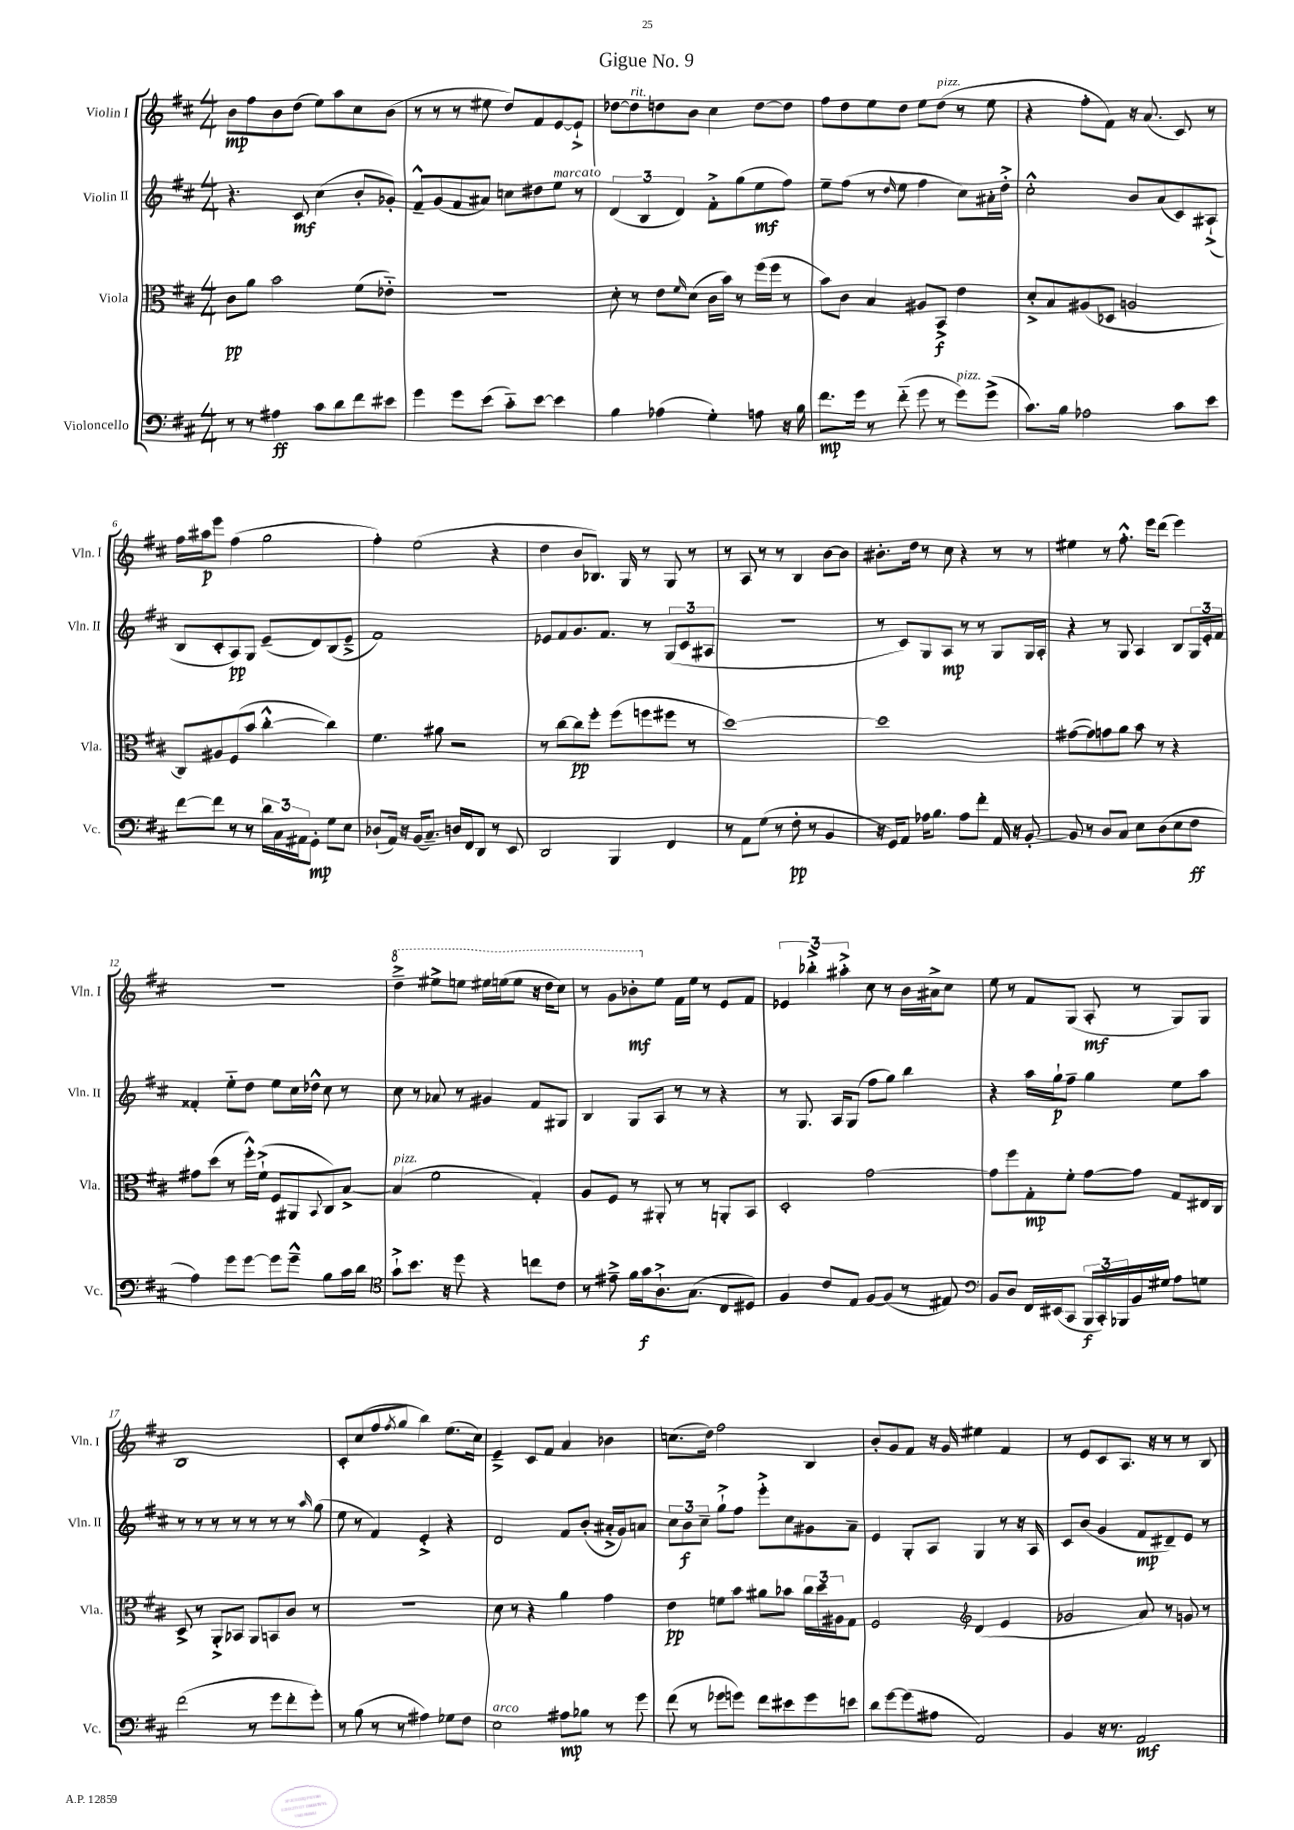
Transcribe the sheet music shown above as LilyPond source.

\header { title = "Gigue No. 9" }
<<
\new StaffGroup <<
\new Staff = "s0" \with { instrumentName = "Violin I" shortInstrumentName = "Vln. I" } {
    \clef treble \key d \major \numericTimeSignature \time 4/4
    b'8\mp fis''8 b'8 d''8( e''8) a''8 cis''8 b'8( |
    r8 r8 r8 eis''8 d''8) fis'8 e'8~ e'8-!-> |
    des''8~ des''8^\markup { \italic "rit." } d''8 b'8 cis''4 d''8~ d''8 |
    fis''8 d''8 e''8 d''8 e''8 d''8^\markup { \italic "pizz." }( r8 e''8 |
    r4 fis''8-. fis'8) r16 a'8.( cis'8) r8 |
    fis''16 ais''16\p e'''8 fis''4( g''2 |
    fis''4-.) e''2( r4 |
    d''4 b'8 bes8.) g16 r8 g8 r8 |
    r8 a8 r8 r8 b4 b'8~ b'8 |
    bis'8.-. d''16 r8 cis''8 r4 r8 r8 |
    eis''4 r8 fis''8.-.-^ e'''16 d'''8( e'''4) |
    R1 |
    \ottava #1 d'''4---> eis'''8-> e'''8 eis'''16 e'''16( e'''8 r16 d'''16 cis'''8) |
    r8 g''8 bes''8-.\mf \ottava #0 e''8 fis'16 e''16 r8 e'8 fis'8 |
    \tuplet 3/2 { ees'4 bes''4-.-> ais''4-.-> } cis''8 r8 b'16 ais'16-> cis''8 |
    e''8 r8 fis'8 g8( a8-.\mf r8 g8) g8 |
    b1 |
    cis'8-. cis''8( fis''8 \acciaccatura { fis''8 } g''8 b''4) e''8.( cis''16) |
    e'4---> cis'8 fis'8 a'4 bes'4 |
    c''8.( d''16) fis''2 b4 |
    b'8-. g'8 fis'8 r16 g'16 eis''4 fis'4 |
    r8 e'8 cis'8 a8. r16 r8 r8 b8 \bar "|." |
}
\new Staff = "s1" \with { instrumentName = "Violin II" shortInstrumentName = "Vln. II" } {
    \clef treble \key d \major \numericTimeSignature \time 4/4
    r4. cis'8\mf cis''4( b'8-. ges'8-.) |
    fis'8---^ g'8( fis'8 ais'8) c''8 dis''8 e''8^\markup { \italic "marcato" } r8 |
    \tuplet 3/2 { d'4( b4 d'4) } fis'8-.-> g''8( e''8\mf fis''8) |
    e''8-- fis''8( r8 \grace { d''16 } e''8 fis''4 cis''8) ais'16-. d''16-.-> |
    cis''2-.-^ b'8 a'8( cis'8) ais8-!->( |
    b8 cis'8-. a8\pp) g8 e'8--( d'8) b8( e'8---> |
    fis'1) |
    ees'8 fis'8 g'8. fis'8. r8 \tuplet 3/2 { g8( cis'8 ais8 } |
    R1 |
    r8 cis'8) g8 a8\mp r8 r8 g8 g16 a16-. |
    r4 r8 g8 a4 b8 \tuplet 3/2 { g16 e'16-. fis'16 } |
    fisis'4-. e''8-_ d''8 e''8 cis''16 des''16-^ cis''8 r8 |
    cis''8 r8 aes'8 r8 gis'4 fis'8 gis8 |
    b4 g8 a8 r8 r8 r4 |
    r8 g8. a16 g8( fis''8 g''8) b''4 |
    r4 a''16 g''16-!\p fis''8-- g''4 e''8 a''8 |
    r8 r8 r8 r8 r8 r8 r8 \grace { a''16 } g''8( |
    e''8 r8 fis'4) e'4-.-> r4 |
    d'2 fis'8 b'8-.( ais'16-.-> g'16) a'8 |
    \tuplet 3/2 { cis''8 b'8\f cis''8-- } g''8-!-> fis''8 e'''8-.-> cis''8 gis'8 a'8-- |
    e'4 g8-. a8 g4 r8 r16 a16 |
    cis'8 b'8( g'4 fis'8\mp dis'8--) e'8 r8 \bar "|." |
}
\new Staff = "s2" \with { instrumentName = "Viola" shortInstrumentName = "Vla." } {
    \clef alto \key d \major \numericTimeSignature \time 4/4
    cis'8\pp a'8 b'2 fis'8( ees'8-_) |
    R1 |
    d'8-. r8 e'8 \grace { fis'16 } d'8( cis'16 b'16) r8 fis''16( fis''16 r8 |
    b'8) cis'8 b4 ais8 b,8->\f e'4 |
    d'8-.-> b8 ais8( des8 a2 |
    cis8) ais8 fis8( b'8 cis''4~-.-^ cis''4) |
    fis'4. ais'8 r2 |
    r8 cis''8~ cis''8\pp fis''8-. fis''8( f''8 fis''8 r8 |
    d''1~) |
    d''1 |
    gis'8~( gis'8) g'8 a'8 b'8 r8 r4 |
    gis'8 d''8( r8 fis''16-.-^) fis'16-!->( fis8 ais,8 \appoggiatura { b,8 } cis8) b8~-> |
    b4^\markup { \italic "pizz." }( fis'2 g4-.) |
    a8 fis8 r8 ais,8-. r8 r8 a,8-. b,8 |
    d2-. g'2~ |
    g'8 fis''8 g8-.\mp fis'8-. g'8~ g'8 g8 eis16 cis16 |
    d8-> r8 a,8-.-> bes,8 a,8 b,8 cis'8 r8 |
    R1 |
    d'8 r8 r4 a'4 g'4 |
    e'4\pp f'8 b'8 ais'8 bes'8 \tuplet 3/2 { cis''16 d''16 ais16 } g8 |
    fis2 \clef treble d'4( e'4 |
    ges'2 a'8) r8 g'8 r8 \bar "|." |
}
\new Staff = "s3" \with { instrumentName = "Violoncello" shortInstrumentName = "Vc." } {
    \clef bass \key d \major \numericTimeSignature \time 4/4
    r8 r8 ais4\ff cis'8 d'8 fis'8 eis'8 |
    g'4 g'8 e'8( cis'8-_) e'8~ e'4 |
    b4 aes4( g4-.) a8 r16 b16 |
    fis'8.\mp g'16 r8 fis'8-_( g'8 r8 g'8^\markup { \italic "pizz." }) g'8->( |
    cis'8.) b16 aes2 cis'8 e'8 |
    fis'8~ fis'8 r8 r8 \tuplet 3/2 { d'16 cis16 ais,16 } g,8-.\mp g8 e8 |
    des8-!( a,16) r16 b,16( cis8.--) d16 fis,16 d,8 r8 e,8 |
    d,2 b,,4 fis,4 |
    r8 a,8 g8( r8 fis8-.\pp r8 b,4 |
    r16 g,16) a,8 aes16 b8. aes8 fis'8-. a,16 r16 b,8~-. |
    b,8 r8 d8 cis8 e8 d8( e8 fis8\ff |
    a4) g'8 g'8~ g'8 g'8---^ b8 cis'16 d'16 |
    \clef tenor g'8-!-> b'8. r16 d''8 r4 c''8 cis'8 |
    r8 eis'8---> fis'16 g'16\f a8.-!-> g8.( cis8 dis8) |
    fis4 cis'8 e8 fis8~ fis8( r8 eis8) |
    \clef bass b,8 d8 fis,16 eis,16( cis,8 \tuplet 3/2 { b,,16\f cis,16-.) bes,,16 } b,16 gis16 a8 g8 |
    fis'2( r8 g'8 fis'8-. g'8-.) |
    r8 b8( r8 r8 ais4) ges8 fis8 |
    e2^\markup { \italic "arco" } ais8\mp bes8 r8 g'8 |
    fis'8( r8 ges'8 g'8) fis'8 eis'8 g'8 e'8 |
    d'8 g'8~ g'8( ais8 a,2) |
    b,4 r16 r8. a,2\mf \bar "|." |
}
>>
>>
